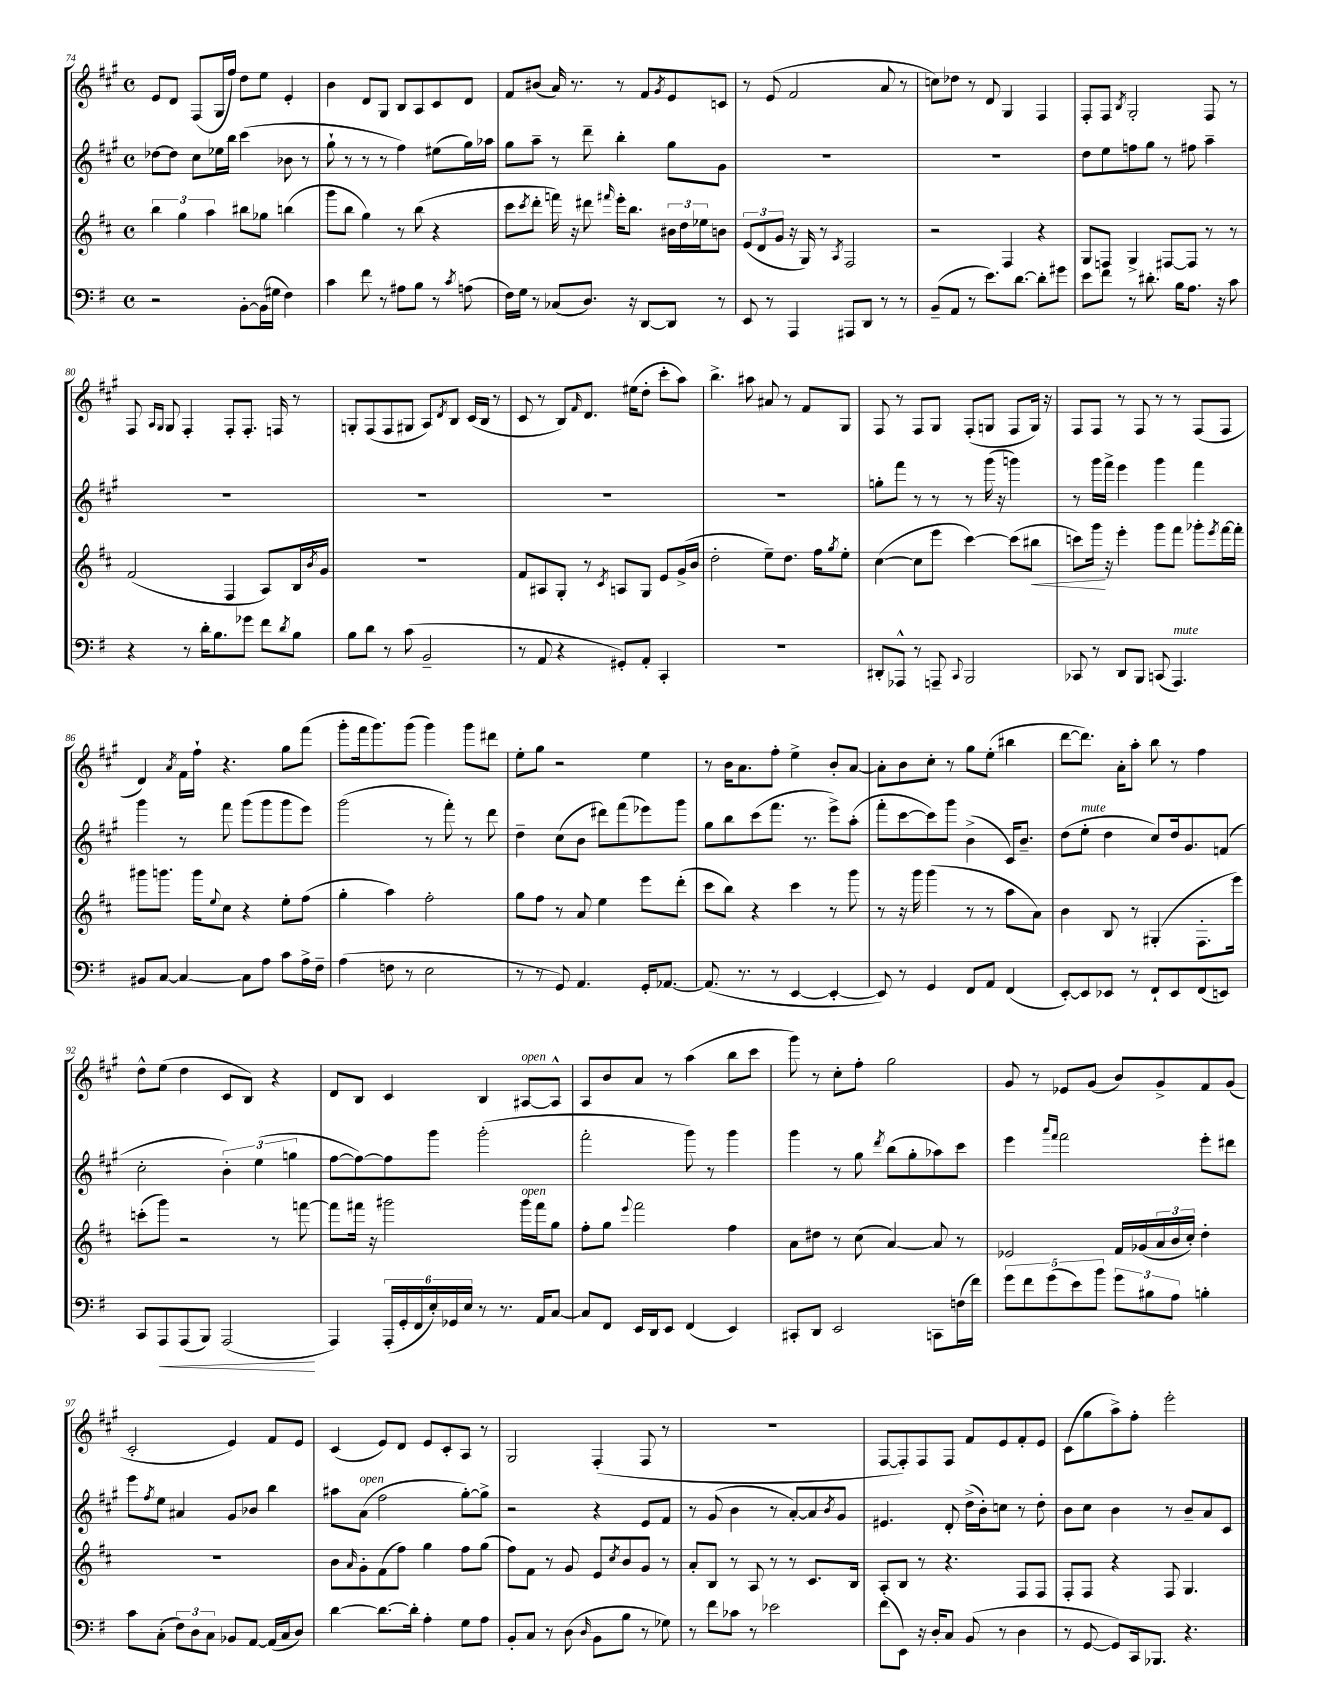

**kern	**kern	**kern	**kern
*staff4	*staff3	*staff2	*staff1
*clefF4	*clefG2	*clefG2	*clefG2
*k[f#]	*k[f#c#]	*k[f#c#g#]	*k[f#c#g#]
*M4/4	*M4/4	*M4/4	*M4/4
*met(c)	*met(c)	*met(c)	*met(c)
2r	6bb	[8dd-	8e
.	.	8dd-]	8d
.	6gg	.	.
.	.	8cc#	(8F#
.	6aa	.	.
.	.	16ee-	16G#
.	.	16bb	16ff#)
[8BB'	8bb#	(4ccc#	8dd
(16BB]	8gg-	.	8ee
16G#	.	.	.
4F#)	(4bb	8b-	4e'
.	.	8r	.
=	=	=	=
4c	8ggg	8gg#`	4b
.	8bb	8r	.
8f#	4gg)	8r	8d
8r	.	8r	8G#
8A#	8r	4ff#)	8B
8B	(8bb	.	8A
8r	4r	(8ee#	8c#
8qc	.	.	.
(8A	.	16gg#)	8d
.	.	16aa-	.
=	=	=	=
16F#)	8ccc#	8gg#	8f#
16G	.	.	.
.	8qccc#	.	.
8r	8ddd'	8aa~	(8b#
(8C-	16fff)	8r	16a)
.	16r	.	8.r
8.D)	8ddd#	8ddd~	.
.	16qqfff#	.	.
.	16eee'	4bb'	8r
16r	8.bb	.	.
[8DD	.	.	8f#
.	.	.	8qg#
8DD]	24b#	8gg#	8e
.	24dd	.	.
.	24ee-	.	.
8r	8b	8g#	8c
=	=	=	=
8EE	(12e	1r	8r
.	12d	.	.
8r	.	.	(8e
.	12g	.	.
4AAA	16r	.	2f#
.	16G)	.	.
.	8r	.	.
.	8qA	.	.
8AAA#	2F#	.	.
8DD	.	.	.
8r	.	.	8a
8r	.	.	8r
=	=	=	=
(8BB~	2r	1r	8cc)
8AA	.	.	8dd-
8r	.	.	8r
8.e)	.	.	8d
.	4F#	.	4G#
[8.d	.	.	.
8d']	4r	.	4F#
8g#	.	.	.
=	=	=	=
8e	8G	8dd	8F#'
8f#	8F	8ee	8F#
.	.	.	8qB
8r	4G^	8ff	2G#'
8.d#'	.	8gg#	.
.	[8F#	8r	.
16B	.	.	.
8.A	8F#]	8ff#	.
.	8r	4aa~	8F#
16r	.	.	.
8c	8r	.	8r
=	=	=	=
4r	(2f#	1r	8F#
.	.	.	16qqA
.	.	.	16qqG#
.	.	.	8G#
8r	.	.	4F#'
16d'	.	.	.
8.B	.	.	.
.	4F#	.	8F#'
8g-	.	.	8.F#'
8f#	8A)	.	.
.	.	.	16F
8qd	.	.	.
8B	16B	.	8r
.	8qb	.	.
.	16g	.	.
=	=	=	=
8B	1r	1r	8G'
8d	.	.	(8F#
8r	.	.	8F#
(8c	.	.	8G#
2BB~	.	.	8A)
.	.	.	8qd
.	.	.	8B
.	.	.	(16c#
.	.	.	16B
.	.	.	8r
=	=	=	=
8r	8f#	1r	8c#
8AA	8A#	.	8r
4r	8G'	.	8B)
.	.	.	16qqf#
.	8r	.	8.d
.	8qc#	.	.
8GG#')	8A	.	.
.	.	.	(16ee#
8AA'	8G	.	8dd'
4CC'	8e	.	8ccc#'
.	(16g^	.	8aa)
.	16b	.	.
=	=	=	=
1r	2dd'	1r	4.bb^
.	.	.	8aa#
.	8ee~)	.	8a#
.	8.dd	.	8r
.	.	.	8f#
.	16ff#	.	.
.	8qgg	.	.
.	8ee'	.	8G#
=	=	=	=
8DD#'	([4cc#	8gg'	8F#
8AAA-^^	.	8fff#	8r
8r	8cc#]	8r	8F#
8AAA~	8eee	8r	8G#
8qqCC	.	.	.
2BBB	[4ccc#)	8r	(8F#'
.	.	(16ggg#	8G
.	.	16r	.
.	(8ccc#]	4ggg)	8F#
.	8bb#	.	16G)
.	.	.	16r
=	=	=	=
8CC-	8ccc)	8r	8F#
8r	16ggg	16ggg#	8F#
.	16r	16fff#^	.
8DD	4eee'	4eee	8r
8BBB	.	.	8F#
(8CC	8ggg	4ggg#	8r
4.AAA)	8fff#	.	8r
.	8ggg-'	4fff#	(8F#
.	8qeee	.	.
.	[16fff#	.	8F#
.	16fff#']	.	.
=	=	=	=
8BB#	8ggg#	4ggg#	4d)
[8C	8.ggg	.	.
.	.	.	8qa
4C_	.	8r	16f#
.	16ggg	.	16ff#`
.	8qqee	.	.
.	8cc#	8fff#	4.r
8C]	4r	(8ggg#	.
8A	.	8ggg#	.
8c	8ee'	8ggg#	8gg#
16A^	(8ff#	8eee)	(8fff#
16F#~	.	.	.
=	=	=	=
(4A	4gg'	(2ggg#	8ggg#'
.	.	.	16fff#
.	.	.	8.ggg#)
8F	4aa)	.	.
8r	.	.	(8ggg#
2E	2ff#'	8r	4ggg#)
.	.	8fff#')	.
.	.	8r	8ggg#
.	.	8ddd	8ddd#
=	=	=	=
8r	8gg	4dd~	8ee'
8r	8ff#	.	8gg#
8GG)	8r	(8cc#	2r
4.AA	8a	8b	.
.	4ee	8ddd#)	.
.	.	(8fff#	.
16GG'	8eee	8eee-)	4ee
[8.AA-	.	.	.
.	(8ddd'	8ggg#	.
=	=	=	=
(8.AA-]	8ccc#	8gg#	8r
.	8bb)	8bb	16b
8.r	.	.	8.a
.	4r	(8ccc#	.
8r	.	8.fff#	8ff#'
[4EE	4ccc#	.	4ee^
.	.	8.r	.
4EE'_	8r	8eee^)	8b'
.	8ggg	(8aa'	[8a
=	=	=	=
8EE])	8r	8fff#'	8a']
8r	16r	[8ccc#	8b
.	16ggg	.	.
4GG	(4ggg	8ccc#])	8cc#'
.	.	8ggg#	8r
8FF#	8r	(4b^	8gg#
8AA	8r	.	(8ee'
(4FF#	8aa	16c#)	4bb#
.	.	8.b~	.
.	8a)	.	.
=	=	=	=
[8EE')	4b	(8dd	[8ddd
8EE]	.	8ee'	8.ddd])
8EE-	8B	4dd	.
.	.	.	16a'
8r	8r	.	8aa'
8FF#`	(4G#'	8cc#)	8bb
8EE-	.	16dd	8r
.	.	8.g#	.
(8FF#	8.F#'	.	4ff#
8EE)	.	(8f	.
.	16eee)	.	.
=	=	=	=
8CC	(8ccc'	2cc#'	8dd^^
8AAA	8ggg)	.	(8ee
(8AAA	2r	.	4dd
8BBB)	.	.	.
(2AAA	.	6b')	8c#
.	.	.	8B)
.	.	(6ee	.
.	8r	.	4r
.	.	6gg	.
.	[8fff	.	.
=	=	=	=
4AAA)	8fff]	[8ff#	8d
.	16fff#	8ff#_)	8B
.	16r	.	.
(24AAA'	2ggg#	8ff#]	4c#
24GG'	.	.	.
24FF#	.	.	.
24E')	.	8ggg#	.
24GG-	.	.	.
24E	.	.	.
8r	.	(2ggg#'	4B
8.r	.	.	.
.	16ggg#	.	[8A#
16AA	16fff#	.	.
[8C	8gg	.	8A#^^]
=	=	=	=
8C]	8ff#'	2fff#'	8A
8FF#	8gg	.	8b
.	8qqeee	.	.
16EE	2fff#	.	8a
16DD	.	.	.
8EE	.	.	8r
(4FF#	.	8ggg#)	(4aa
.	.	8r	.
4EE)	4ff#	4ggg#	8bb
.	.	.	8ccc#
=	=	=	=
8CC#'	8a	4ggg#	8ggg#)
8DD	8dd#	.	8r
2EE	8r	8r	8cc#'
.	(8cc#	8gg#	8ff#'
.	.	8qddd	.
.	[4a)	(8bb	2gg#
.	.	8gg#'	.
8CC	8a]	8aa-)	.
(16F	8r	8ccc#	.
16f#)	.	.	.
=	=	=	=
10g	2e-	4eee	8g#
10f#	.	.	.
.	.	.	8r
(10g	.	.	.
.	.	16qqaaa	.
.	.	16qqfff#	.
.	.	2fff#	8e-
10e)	.	.	.
.	.	.	(8g#
10b	.	.	.
12g	16f#	.	8b)
.	(16g-	.	.
12B#	.	.	.
.	24a	.	8g#^
12A	24b	.	.
.	24cc#')	.	.
4B'	4dd'	8eee'	8f#
.	.	8ddd#	(8g#
=	=	=	=
8c	1r	8eee	2c#'
.	.	8qff#	.
(8C'	.	8ee	.
12F#)	.	4a#	.
12D	.	.	.
12C	.	.	.
8BB-	.	8g#	4e)
[8AA	.	8b-	.
(16AA]	.	4bb	8f#
16C	.	.	.
8D)	.	.	8e
=	=	=	=
[4d	8b	8aa#	(4c#
.	16qqa	.	.
.	8g'	(8a	.
8.d_	(8f#	2ff#	8e)
.	8ff#)	.	8d
16d']	.	.	.
4A'	4gg	.	8e
.	.	.	8c#'
8G	8ff#	[8gg#')	8A
8A	(8gg	8gg#^]	8r
=	=	=	=
8BB'	8ff#)	2r	2G#
8C	8f#	.	.
8r	8r	.	.
(8D	8g	.	.
16qqD	.	.	.
8BB	8e	4r	(4F#'
.	8qcc#	.	.
8B	8b	.	.
8r	8g	8e	8F#
8G-)	8r	8f#	8r
=	=	=	=
8r	8a'	8r	1r
8f#	8B	(8g#	.
8c-	8r	4b	.
8r	8A	.	.
2e-	8r	8r	.
.	8r	[8a')	.
.	8.c#	8a]	.
.	.	8qb	.
.	.	8g#	.
.	16B	.	.
=	=	=	=
(8f#	8A'	4.e#	[8F#
8EE)	8B	.	8F#'])
16r	8r	.	8F#
16D'	.	.	.
8C	4.r	8d'	8F#
(8BB	.	(16dd^	8f#
.	.	16b')	.
8r	.	8cc	8e
4D	8F#	8r	8f#'
.	8F#	8dd'	8e
=	=	=	=
8r	8F#'	8b	(8c#
[8GG	8F#	8cc#	8gg#
8GG])	4r	4b	8aa^)
16CC	.	.	8ff#'
8.BBB-	.	.	.
.	8F#	8r	2eee'
4.r	4.G	8b~	.
.	.	8a	.
.	.	8c#	.
==	==	==	==
*-	*-	*-	*-
